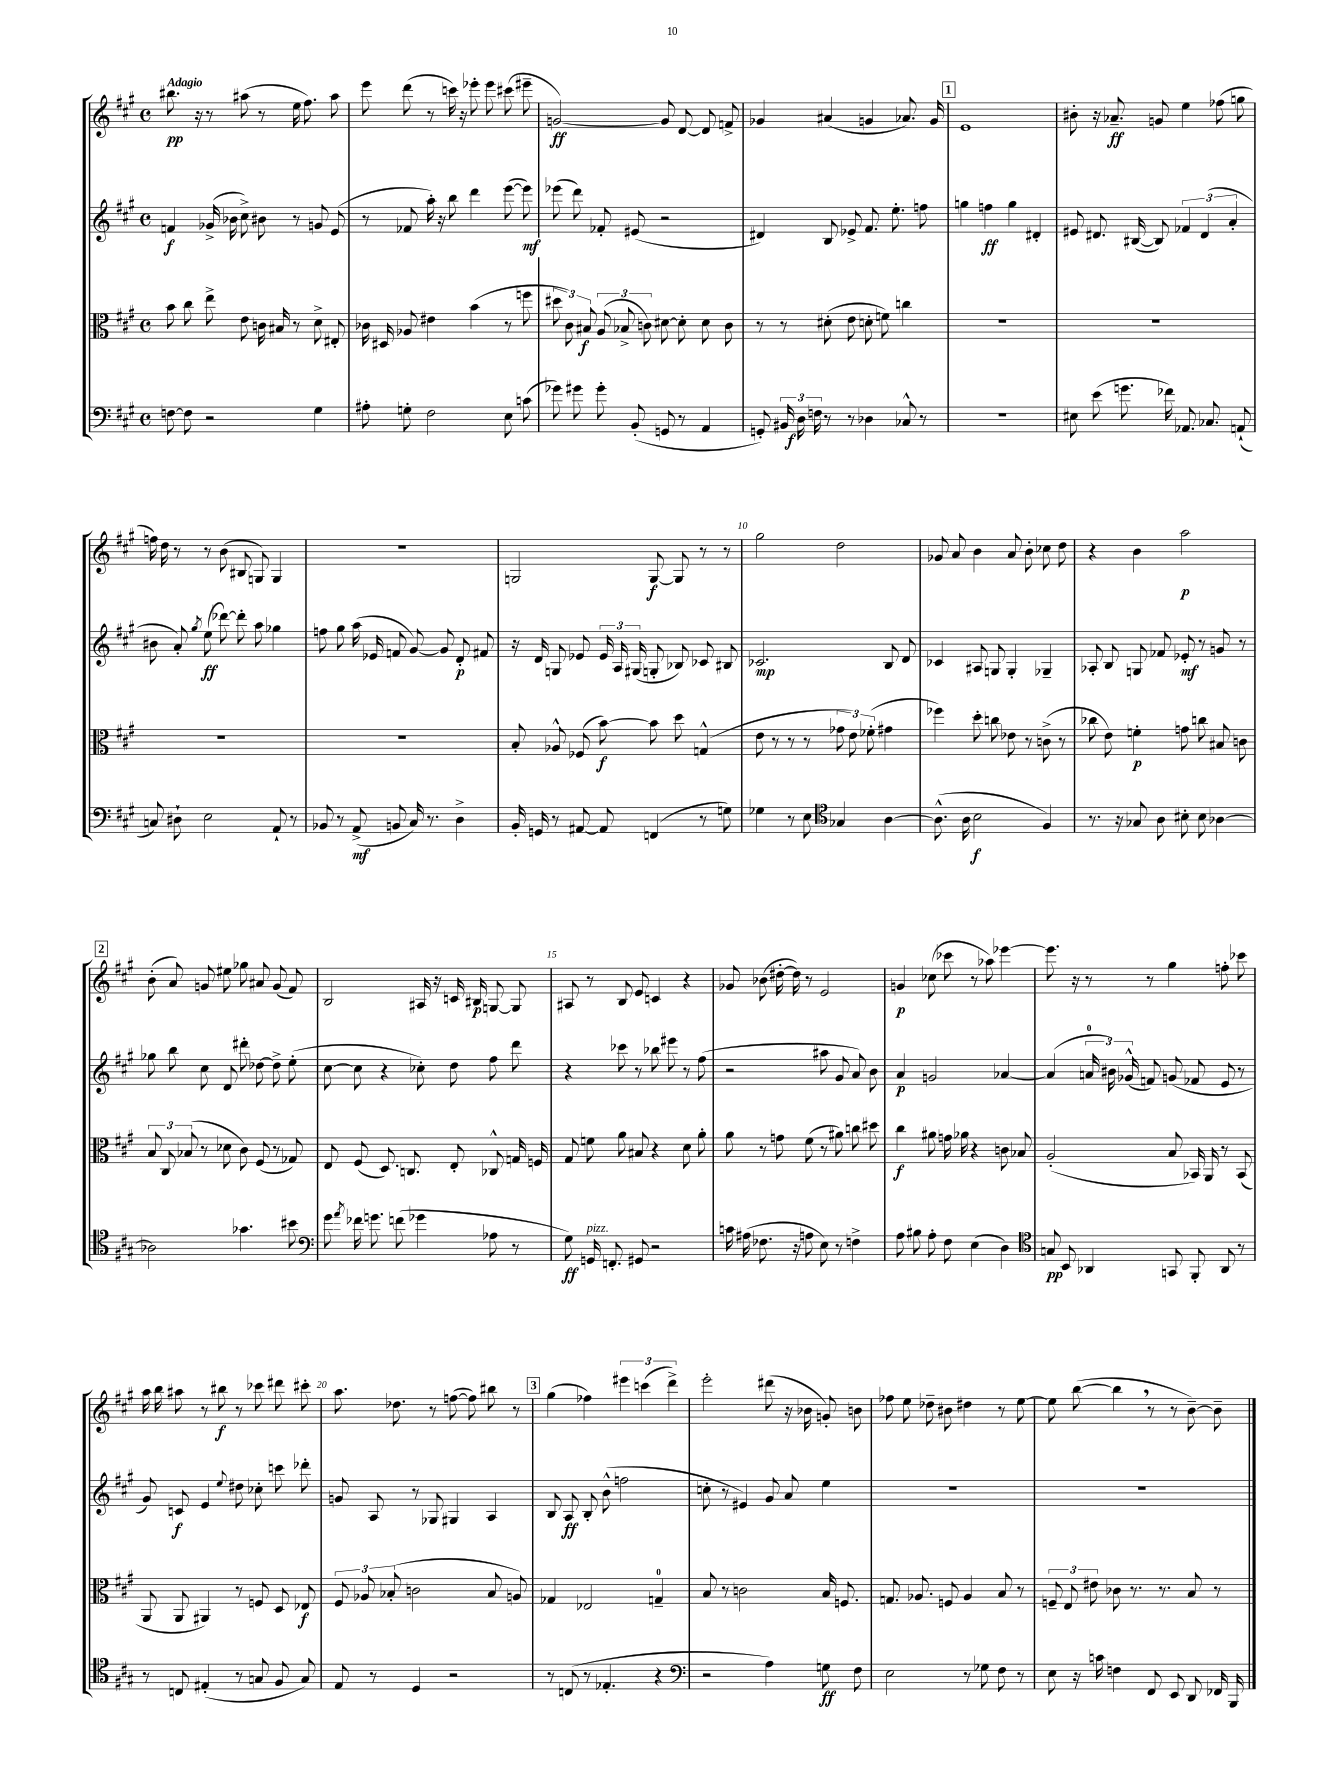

**kern	**dynam	**kern	**dynam	**kern	**dynam	**kern	**dynam
*part4	*part4	*part3	*part3	*part2	*part2	*part1	*part1
*staff4	*staff4	*staff3	*staff3	*staff2	*staff2	*staff1	*staff1
*clefF4	*	*clefC3	*	*clefG2	*	*clefG2	*
*k[f#c#g#]	*	*k[f#c#g#]	*	*k[f#c#g#]	*	*k[f#c#g#]	*
*M4/4	*	*M4/4	*	*M4/4	*	*M4/4	*
*met(c)	*	*met(c)	*	*met(c)	*	*met(c)	*
=1	=1	=1	=1	=1	=1	=1	=1
!	!	!	!	!	!	!LO:TX:a:B:t=Adagio	!
[8Fn\	.	8b\	.	4fn/	f	8.bb#X\	pp
8F\]	.	8cc#\	.	.	.	.	.
.	.	.	.	.	.	16r	.
2r	.	8ee^\	.	(16g-X^/	.	8r	.
.	.	.	.	16b-X\	.	.	.
.	.	8e\	.	8cc#^\)	.	(8aa#X\	.
.	.	16cn\	.	8b#X\	.	8r	.
.	.	16B#X/	.	.	.	.	.
.	.	8r	.	8r	.	16ee\	.
.	.	.	.	.	.	8.ff#\)	.
4G#\	.	8d^\	.	8gn/	.	.	.
.	.	8E#X'/	.	(8e/	.	8aa#\	.
=2	=2	=2	=2	=2	=2	=2	=2
8A#X'\	.	16c-X\	.	8r	.	8eee\	.
.	.	16D#X/	.	.	.	.	.
8Gn'\	.	8A-X/	.	8f-X/	.	(8ddd\	.
2F#\	.	4e#X\	.	16aa'\)	.	8r	.
.	.	.	.	16r	.	.	.
.	.	.	.	8bb\	.	16cccn\)	.
.	.	.	.	.	.	16r	.
.	.	(4b\	.	4ddd\	.	8eee-X'\	.
.	.	.	.	.	.	8eee-\	.
8E\	.	8r	.	([8eee\	.	(8ccc#X\	.
(8cn\	.	8ffn\	.	8eee\])	mf	8eee#X~\	.
=3	=3	=3	=3	=3	=3	=3	=3
8g-X\)	.	12dd#X\	.	(8eee-X\	.	[2gn/)	ff
.	.	12c#\)	.	.	.	.	.
8g#X\	.	.	.	8ddd\)	.	.	.
.	.	12B#X/	f	.	.	.	.
8g#'\	.	(12A/	.	8f-X'/	.	.	.
.	.	12B-X^/	.	.	.	.	.
(8BB'/	.	.	.	(8e#X/	.	.	.
.	.	12cn\)	.	.	.	.	.
8GGn/	.	[8d#X\	.	2r	.	8g/]	.
8r	.	8d#'\]	.	.	.	[8d/	.
4AA/	.	8d#\	.	.	.	8d/]	.
.	.	8c\	.	.	.	8fn^/	.
=4	=4	=4	=4	=4	=4	=4	=4
8GGn'/)	.	8r	.	4d#X/)	.	4g-X/	.
24BB#X/	.	8r	.	.	.	.	.
24D\	f	.	.	.	.	.	.
24Fn\	.	.	.	.	.	.	.
8r	.	(8d#X'\	.	8B/	.	(4a#X/	.
8r	.	8e\	.	8e-X^/	.	.	.
4D-X\	.	8dn'\	.	8.f#/	.	4gn/	.
.	.	8fn\)	.	.	.	.	.
.	.	.	.	8.ee'\	.	.	.
8C-X^^/	.	4ccn\	.	.	.	8.a-X/)	.
8r	.	.	.	8ffn\	.	.	.
.	.	.	.	.	.	16g/	.
!!LO:REH:place=s1:t=1
=5	=5	=5	=5	=5	=5	=5	=5
1r	.	1r	.	4ggn\	.	1e	.
.	.	.	.	4ffn\	ff	.	.
.	.	.	.	4gg\	.	.	.
.	.	.	.	4d#X'/	.	.	.
=6	=6	=6	=6	=6	=6	=6	=6
8E#X\	.	1r	.	8e#X/	.	8b#X'\	.
(8e\	.	.	.	8.d#X/	.	16r	.
.	.	.	.	.	.	8.a-X~/	ff
8.gn\	.	.	.	.	.	.	.
.	.	.	.	([16B#X/	.	.	.
.	.	.	.	8B#/])	.	8gn/	.
16f-X\)	.	.	.	.	.	.	.
8.AA-X/	.	.	.	6f-X/	.	4ee\	.
.	.	.	.	(6d#/	.	.	.
8.C-X/	.	.	.	.	.	.	.
.	.	.	.	.	.	(8ff-X\	.
.	.	.	.	6a'/	.	.	.
(8AAn`/	.	.	.	.	.	8ggn\	.
!!LO:LB:g=z
=7	=7	=7	=7	=7	=7	=7	=7
8Cn/)	.	1r	.	8b#X\	.	16ffn\)	.
.	.	.	.	.	.	16dd\	.
8D#X`\	.	.	.	8a'/)	.	8r	.
.	.	.	.	8qgg#/	.	.	.
2E\	.	.	.	(8ee\	ff	8r	.
.	.	.	.	[8ddd-X\)	.	(8b\	.
.	.	.	.	8ddd-'\]	.	8B#X/	.
.	.	.	.	8aa\	.	8Gn/)	.
8AA`/	.	.	.	4gg-X\	.	4G/	.
8r	.	.	.	.	.	.	.
=8	=8	=8	=8	=8	=8	=8	=8
8BB-X/	.	1r	.	8ffn\	.	1r	.
8r	.	.	.	8gg#\	.	.	.
(8AA^/	mf	.	.	(16aa\	.	.	.
.	.	.	.	16e-X/	.	.	.
8BBn/	.	.	.	8fn/	.	.	.
16C#/)	.	.	.	[8g#/)	.	.	.
8.r	.	.	.	.	.	.	.
.	.	.	.	8g#/]	.	.	.
4D^\	.	.	.	8d'/	p	.	.
.	.	.	.	8f#X/	.	.	.
=9	=9	=9	=9	=9	=9	=9	=9
16BB'/	.	8B'/	.	16r	.	2Gn/	.
16GGn/	.	.	.	16d/	.	.	.
8r	.	8A-X^^/	.	8Gn/	.	.	.
[8AA#X/	.	(8F-X/	.	8e-X/	.	.	.
8AA#/]	.	[8b\)	f	24e-/	.	.	.
.	.	.	.	24A/	.	.	.
.	.	.	.	(24G#X/	.	.	.
(4FFn/	.	8b\]	.	8Gn'/	.	[8G/	f
.	.	8dd\	.	8B-X/)	.	8G/]	.
8r	.	(4Gn^^/	.	8c-X/	.	8r	.
8Gn\)	.	.	.	8B#X/	.	8r	.
=10	=10	=10	=10	=10	=10	=10	=10
4G-X\	.	8e\	.	2.c-X/	mp	2gg#\	.
.	.	8r	.	.	.	.	.
8r	.	8r	.	.	.	.	.
8E\	.	8r	.	.	.	.	.
*clefC4	*	*	*	*	*	*	*
4G-X/	.	12g-X\	.	.	.	2dd\	.
.	.	12e\)	.	.	.	.	.
.	.	(12f-X'\	.	.	.	.	.
[4A\	.	4g#X\	.	8B/	.	.	.
.	.	.	.	8d/	.	.	.
=11	=11	=11	=11	=11	=11	=11	=11
(8.A^^\]	.	4ff-X\)	.	4c-X/	.	8g-X/	.
.	.	.	.	.	.	8a/	.
16A\	.	.	.	.	.	.	.
2B\	f	8dd'\	.	8A#X/	.	4b\	.
.	.	8ccn\	.	8Gn/	.	.	.
.	.	8e-X\	.	4G'/	.	8a/	.
.	.	8r	.	.	.	8b'\	.
4F#/)	.	(8cn^\	.	4G-X~/	.	8cc-X\	.
.	.	8r	.	.	.	8dd\	.
=12	=12	=12	=12	=12	=12	=12	=12
8.r	.	8cc-X\	.	8A-X'/	.	4r	.
.	.	8e\)	.	8B/	.	.	.
16r	.	.	.	.	.	.	.
8G-X/	.	4fn'\	p	8Gn/	.	4b\	.
8A\	.	.	.	8f-X/	.	.	.
8B#X'\	.	8gn\	.	8e-X'/	mf	2aa\	p
8B#\	.	8ccn\	.	8r	.	.	.
[4A-X\	.	8B#X/	.	8gn/	.	.	.
.	.	8cn\	.	8r	.	.	.
!!LO:LB:g=z
!!LO:REH:place=s1:t=2
=13	=13	=13	=13	=13	=13	=13	=13
2A-X\]	.	12B/	.	8gg-X\	.	(8b'\	.
.	.	12C#/	.	.	.	.	.
.	.	.	.	8bb\	.	8a/)	.
.	.	(12B-X/	.	.	.	.	.
.	.	8r	.	8cc#\	.	8gn/	.
.	.	8d-X\	.	8d/	.	8ee#X\	.
4.g-X\	.	8c#\)	.	8ddd#X'\	.	8gg-X\	.
.	.	(8F#/	.	[8dd-X\	.	8a#X/	.
.	.	8r	.	8dd-^\]	.	(8g/	.
8b#X\	.	8G-X/)	.	(8ee'\	.	8f#/)	.
=14	=14	=14	=14	=14	=14	=14	=14
*clefF4	*	*	*	*	*	*	*
8g#\	.	8E/	.	[8cc#\	.	2B/	.
8qa/	.	.	.	.	.	.	.
16f-X\	.	(8F#/	.	8cc#\]	.	.	.
8.gn\	.	.	.	.	.	.	.
.	.	8.D/)	.	4r	.	.	.
(8fn\	.	.	.	.	.	.	.
.	.	8.Cn/	.	.	.	.	.
4g-X\	.	.	.	8cc-X'\)	.	16A#X/	.
.	.	.	.	.	.	16r	.
.	.	8E'/	.	8dd\	.	16cn/	.
.	.	.	.	.	.	16B#X/	p
8A-X\	.	8C-X^^/	.	8ff#\	.	[8Gn/	.
8r	.	16Gn/	.	8ddd\	.	8G/]	.
.	.	16Fn/	.	.	.	.	.
=15	=15	=15	=15	=15	=15	=15	=15
8G#\)	ff	8G#/	.	4r	.	8A#X/	.
!LO:TX:a:i:t=pizz.	!	!	!	!	!	!	!
16GGn/	.	8fn\	.	.	.	8r	.
8.FFn'/	.	.	.	.	.	.	.
.	.	8a\	.	8ccc-X\	.	8B/	.
8GG#X/	.	8B#X/	.	8r	.	8e/	.
2r	.	4r	.	8bb-X\	.	4cn/	.
.	.	.	.	8eee#X\	.	.	.
.	.	8d\	.	8r	.	4r	.
.	.	8a'\	.	(8ff#\	.	.	.
=16	=16	=16	=16	=16	=16	=16	=16
16cn\	.	8a\	.	2r	.	8g-X/	.
(16A#X\	.	.	.	.	.	.	.
8.F-X\	.	8r	.	.	.	(8b-X\	.
.	.	8gn\	.	.	.	[16dd#X'\	.
16r	.	.	.	.	.	16dd#\])	.
8An\	.	(8f#\	.	.	.	8r	.
8E\)	.	8r	.	8aa#X\	.	2e/	.
8r	.	8a#X\)	.	8g#/	.	.	.
4Fn^\	.	8ccn\	.	8a/)	.	.	.
.	.	8dd#X\	.	8b\	.	.	.
=17	=17	=17	=17	=17	=17	=17	=17
8A\	.	4cc#\	f	4a/	p	4gn/	p
8B#X\	.	.	.	.	.	.	.
8A'\	.	8a#X\	.	2gn/	.	(8cc-X\	.
8F#\	.	16gn\	.	.	.	8ccc-X\	.
.	.	16a-X\	.	.	.	.	.
(4E\	.	4r	.	.	.	8r	.
.	.	.	.	.	.	8aa-X\)	.
4D\)	.	8cn\	.	[4a-X/	.	[4eee-X\	.
.	.	8B-X/	.	.	.	.	.
=18	=18	=18	=18	=18	=18	=18	=18
*clefC4	*	*	*	*	*	*	*
8Gn/	pp	(2A'/	.	(4a-/]	.	8.eee-\]	.
8BB/	.	.	.	.	.	.	.
.	.	.	.	.	.	16r	.
4AA-X/	.	.	.	24an/	.	8r	.
.	.	.	.	24b#X\)	.	.	.
.	.	.	.	(24g-X^^/	.	.	.
.	.	.	.	8fn/)	.	8r	.
8GGn/	.	8B/	.	(8gn/	.	4gg#\	.
8FF#'/	.	16BB-X/)	.	8f-X/	.	.	.
.	.	16AA/	.	.	.	.	.
8AA-/	.	8r	.	8e/	.	8ffn'\	.
8r	.	(8BB-/	.	8r	.	8ccc-X\	.
!!LO:LB:g=z
=19	=19	=19	=19	=19	=19	=19	=19
8r	.	8AA/	.	8g#/)	.	16aa\	.
.	.	.	.	.	.	16bb\	.
8Cn/	.	8AA/	.	8cn/	f	8aa#X\	.
(4E#X'/	.	4AA#X/)	.	4e/	.	8r	.
.	.	.	.	.	.	8bb#X\	f
.	.	.	.	8qqee/	.	.	.
8r	.	8r	.	8dd#X\	.	8r	.
8Gn/	.	8Fn/	.	8cc-X'\	.	8ccc-X\	.
8F#/	.	8D/	.	8cccn\	.	8ddd#X\	.
8G/)	.	8E-X/	f	8ddd-X'\	.	8ccc#X'\	.
=20	=20	=20	=20	=20	=20	=20	=20
8E/	.	12F#/	.	8gn/	.	8.aa\	.
.	.	12A-X/	.	.	.	.	.
8r	.	.	.	8A/	.	.	.
.	.	(12B-X'/	.	.	.	.	.
.	.	.	.	.	.	8.dd-X\	.
4D/	.	2cn\	.	8r	.	.	.
.	.	.	.	8G-X/	.	8r	.
2r	.	.	.	4G#X/	.	([8ffn\	.
.	.	.	.	.	.	8ff\])	.
.	.	8B-/	.	4A/	.	8bb#X\	.
.	.	8An/)	.	.	.	8r	.
!!LO:REH:place=s1:t=3
=21	=21	=21	=21	=21	=21	=21	=21
8r	.	4G-X/	.	8B/	.	(4gg#\	.
(8Cn/	.	.	.	8A/	ff	.	.
8r	.	2E-X/	.	8B'/	.	4ff-X\)	.
4.E-X'/	.	.	.	(8b^^\	.	.	.
.	.	.	.	2ffn\	.	6eee#X\	.
.	.	.	.	.	.	(6cccn\	.
4r	.	4Gn~/	.	.	.	.	.
.	.	.	.	.	.	6ddd^\)	.
=22	=22	=22	=22	=22	=22	=22	=22
*clefF4	*	*	*	*	*	*	*
2r	.	8B/	.	8ccn'\	.	2eee'\	.
.	.	8r	.	8r	.	.	.
.	.	2cn\	.	4e#X/)	.	.	.
4A\)	.	.	.	8g#/	.	(8ddd#X\	.
.	.	.	.	8a/	.	16r	.
.	.	.	.	.	.	16b-X\	.
8Gn\	ff	16B/	.	4ee\	.	8gn'/)	.
.	.	8.Fn/	.	.	.	.	.
8F#\	.	.	.	.	.	8bn\	.
=23	=23	=23	=23	=23	=23	=23	=23
2E\	.	8.Gn/	.	1r	.	8ff-X\	.
.	.	.	.	.	.	8ee\	.
.	.	8.A-X/	.	.	.	.	.
.	.	.	.	.	.	8dd-X~\	.
.	.	8Fn/	.	.	.	8b#X\	.
8r	.	4A-/	.	.	.	4dd#X\	.
8G-X\	.	.	.	.	.	.	.
8F#\	.	8B/	.	.	.	8r	.
8r	.	8r	.	.	.	[8ee\	.
=24	=24	=24	=24	=24	=24	=24	=24
8E\	.	12Fn~/	.	1r	.	8ee\]	.
.	.	12E/	.	.	.	.	.
16r	.	.	.	.	.	([8bb\	.
.	.	12e#X\	.	.	.	.	.
16cn\	.	.	.	.	.	.	.
4Fn\	.	8c-X\	.	.	.	4bb,\]	.
.	.	8.r	.	.	.	.	.
8FF#/	.	.	.	.	.	8r	.
.	.	8.r	.	.	.	.	.
8EE/	.	.	.	.	.	8r	.
8DD/	.	8B/	.	.	.	[8b~\)	.
16FF-X/	.	8r	.	.	.	8b~\]	.
16BBB/	.	.	.	.	.	.	.
==	==	==	==	==	==	==	==
*-	*-	*-	*-	*-	*-	*-	*-
